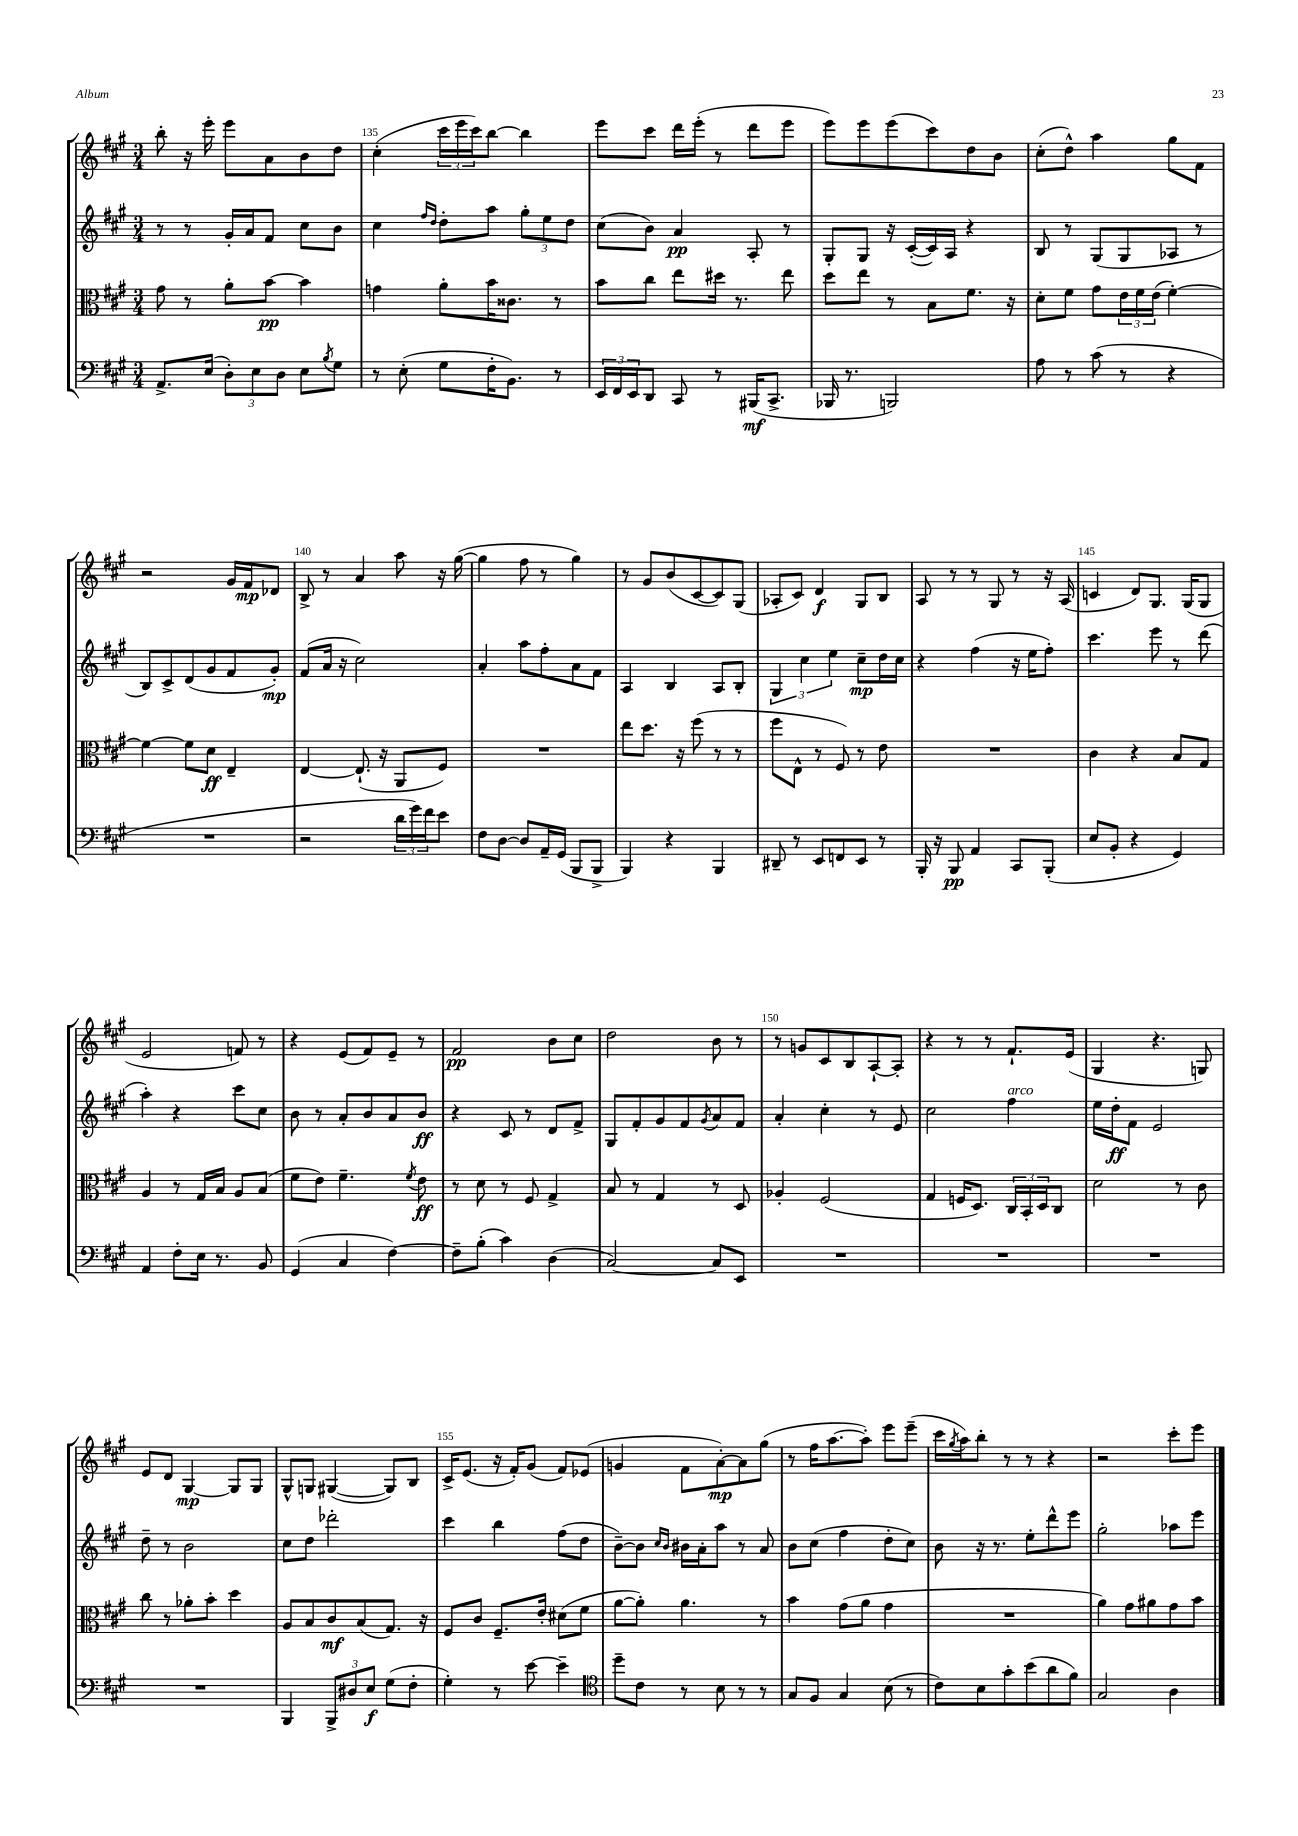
<<
\new StaffGroup <<
\new Staff = "s0" {
    \clef treble \key a \major \numericTimeSignature \time 3/4
    b''8-. r16 e'''16-. e'''8 a'8 b'8 d''8 |
    cis''4-.( \tuplet 3/2 { cis'''16 e'''16 cis'''16) } b''8~ b''4 |
    e'''8 cis'''8 d'''16 e'''16-.( r8 d'''8 e'''8 |
    e'''8) e'''8 e'''8( cis'''8) d''8 b'8 |
    cis''8-.( d''8-^) a''4 gis''8 fis'8 |
    r2 gis'16 fis'16\mp des'8 |
    b8-> r8 a'4 a''8 r16 gis''16~( |
    gis''4 fis''8 r8 gis''4) |
    r8 gis'8 b'8( cis'8~ cis'8) gis8( |
    aes8-. cis'8) d'4\f gis8 b8 |
    a8 r8 r8 gis8 r8 r16 a16( |
    c'4 d'8) gis8. gis16( gis8 |
    e'2 f'8) r8 |
    r4 e'8( fis'8) e'8-- r8 |
    fis'2\pp b'8 cis''8 |
    d''2 b'8 r8 |
    r8 g'8 cis'8 b8 a8~-! a8-. |
    r4 r8 r8 fis'8.-! e'16( |
    gis4 r4. g8) |
    e'8 d'8 gis4~\mp gis8 gis8 |
    gis8-^ g8 gis4~( gis8) b8 |
    cis'16-> e'8.( r16 fis'16-.) gis'8( fis'8) ees'8( |
    g'4 fis'8 a'8~-.\mp) a'8 gis''8( |
    r8 fis''16 a''8.~ a''8-.) e'''8 e'''8--( |
    cis'''16 \acciaccatura { gis''8 } a''16) b''8-. r8 r8 r4 |
    r2 cis'''8-. e'''8 \bar "|." |
}
\new Staff = "s1" {
    \clef treble \key a \major \numericTimeSignature \time 3/4
    r8 r8 gis'16-. a'16 fis'8 cis''8 b'8 |
    cis''4 \grace { fis''16 d''16 } d''8-. a''8 \tuplet 3/2 { gis''8-. e''8 d''8 } |
    cis''8( b'8) a'4\pp a8-. r8 |
    gis8-. gis8 r16 cis'16~-.( cis'16) a16 r4 |
    b8 r8 gis8( gis8 aes8 r8 |
    b8) cis'8-> d'8( gis'8 fis'8 gis'8-.\mp) |
    fis'8( a'16 r16 cis''2) |
    a'4-. a''8 fis''8-. a'8 fis'8 |
    a4 b4 a8 b8-. |
    \tuplet 3/2 { gis4 cis''4 e''4 } cis''8--\mp d''16 cis''16 |
    r4 fis''4( r16 e''16 fis''8-.) |
    cis'''4. e'''8 r8 d'''8( |
    a''4-.) r4 cis'''8 cis''8 |
    b'8 r8 a'8-. b'8 a'8 b'8\ff |
    r4 cis'8 r8 d'8 fis'8-> |
    gis8 fis'8-. gis'8 fis'8 \acciaccatura { gis'8 } a'8 fis'8 |
    a'4-. cis''4-. r8 e'8 |
    cis''2 fis''4^\markup { \italic "arco" } |
    e''16 d''16-.\ff fis'8 e'2 |
    d''8-- r8 b'2 |
    cis''8 d''8 des'''2-. |
    cis'''4 b''4 fis''8( d''8 |
    b'8~--) b'8 \grace { cis''16 b'16 } bis'16 a'16-. a''8 r8 a'8 |
    b'8 cis''8( fis''4 d''8-. cis''8) |
    b'8 r16 r8. e''8-. d'''8-^ e'''8 |
    gis''2-. aes''8 e'''8 \bar "|." |
}
\new Staff = "s2" {
    \clef alto \key a \major \numericTimeSignature \time 3/4
    gis'8 r8 a'8-. b'8~\pp b'4 |
    g'4 a'8-. b'16 cisis'8. r8 |
    b'8 cis''8 e''8 dis''16 r8. e''8 |
    d''8 e''8 r8 b8 fis'8. r16 |
    d'8-. fis'8 gis'8 \tuplet 3/2 { e'16 fis'16 e'16( } fis'4~-.) |
    fis'4~ fis'8 d'8\ff e4-- |
    e4~ e8.-!( r16 a,8 fis8) |
    R2. |
    e''8 d''8. r16 fis''8( r8 r8 |
    fis''8 e8-^ r8 fis8) r8 e'8 |
    R2. |
    cis'4 r4 b8 gis8 |
    a4 r8 gis16 b16 a8 b8( |
    fis'8 e'8) fis'4.-- \acciaccatura { fis'8 } e'8\ff |
    r8 d'8 r8 fis8 gis4-> |
    b8 r8 gis4 r8 d8 |
    aes4-. fis2( |
    gis4 f16 d8.) \tuplet 3/2 { cis16 b,16-. d16 } cis8 |
    d'2 r8 cis'8 |
    cis''8 r8 aes'8-. b'8-. d''4 |
    a8 b8 cis'8\mf b8( gis8.) r16 |
    fis8 cis'8 fis8.-- e'16-. dis'8( fis'8 |
    a'8~ a'8-.) a'4. r8 |
    b'4 gis'8( a'8 gis'4 |
    R2. |
    a'4) gis'8 ais'8 gis'8 b'8 \bar "|." |
}
\new Staff = "s3" {
    \clef bass \key a \major \numericTimeSignature \time 3/4
    a,8.-> e16( \tuplet 3/2 { d8-.) e8 d8 } e8 \acciaccatura { b8 } gis8 |
    r8 e8-.( gis8 fis16-. b,8.) r8 |
    \tuplet 3/2 { e,16 fis,16 e,16 } d,8 cis,8 r8 bis,,16\mf( cis,8.-> |
    bes,,16 r8. b,,2) |
    a8 r8 cis'8( r8 r4 |
    R2. |
    r2 \tuplet 3/2 { d'16 gis'16) fis'16 } e'8 |
    fis8 d8~ d8 a,16-- gis,16( b,,8 b,,8-> |
    b,,4) r4 b,,4 |
    dis,8-- r8 e,8 f,8 e,8 r8 |
    b,,16-. r16 b,,8\pp a,4 cis,8 b,,8-.( |
    e8 b,8-. r4 gis,4) |
    a,4 fis8-. e16 r8. b,8 |
    gis,4( cis4 fis4~) |
    fis8-- b8-.( cis'4) d4( |
    cis2~) cis8 e,8 |
    R2. |
    R2. |
    R2. |
    R2. |
    b,,4 \tuplet 3/2 { b,,8-> dis8 e8\f } gis8( fis8-. |
    gis4-.) r8 e'8~ e'4-- |
    \clef tenor d''8-- cis'8 r8 b8 r8 r8 |
    gis8 fis8 gis4 b8( r8 |
    cis'8) b8 gis'8-. b'8( a'8 fis'8) |
    gis2 a4 \bar "|." |
}
>>
>>
\layout { \context { \Score currentBarNumber = #134 \override BarNumber.break-visibility = ##(#f #t #t) barNumberVisibility = #(every-nth-bar-number-visible 5) } }
